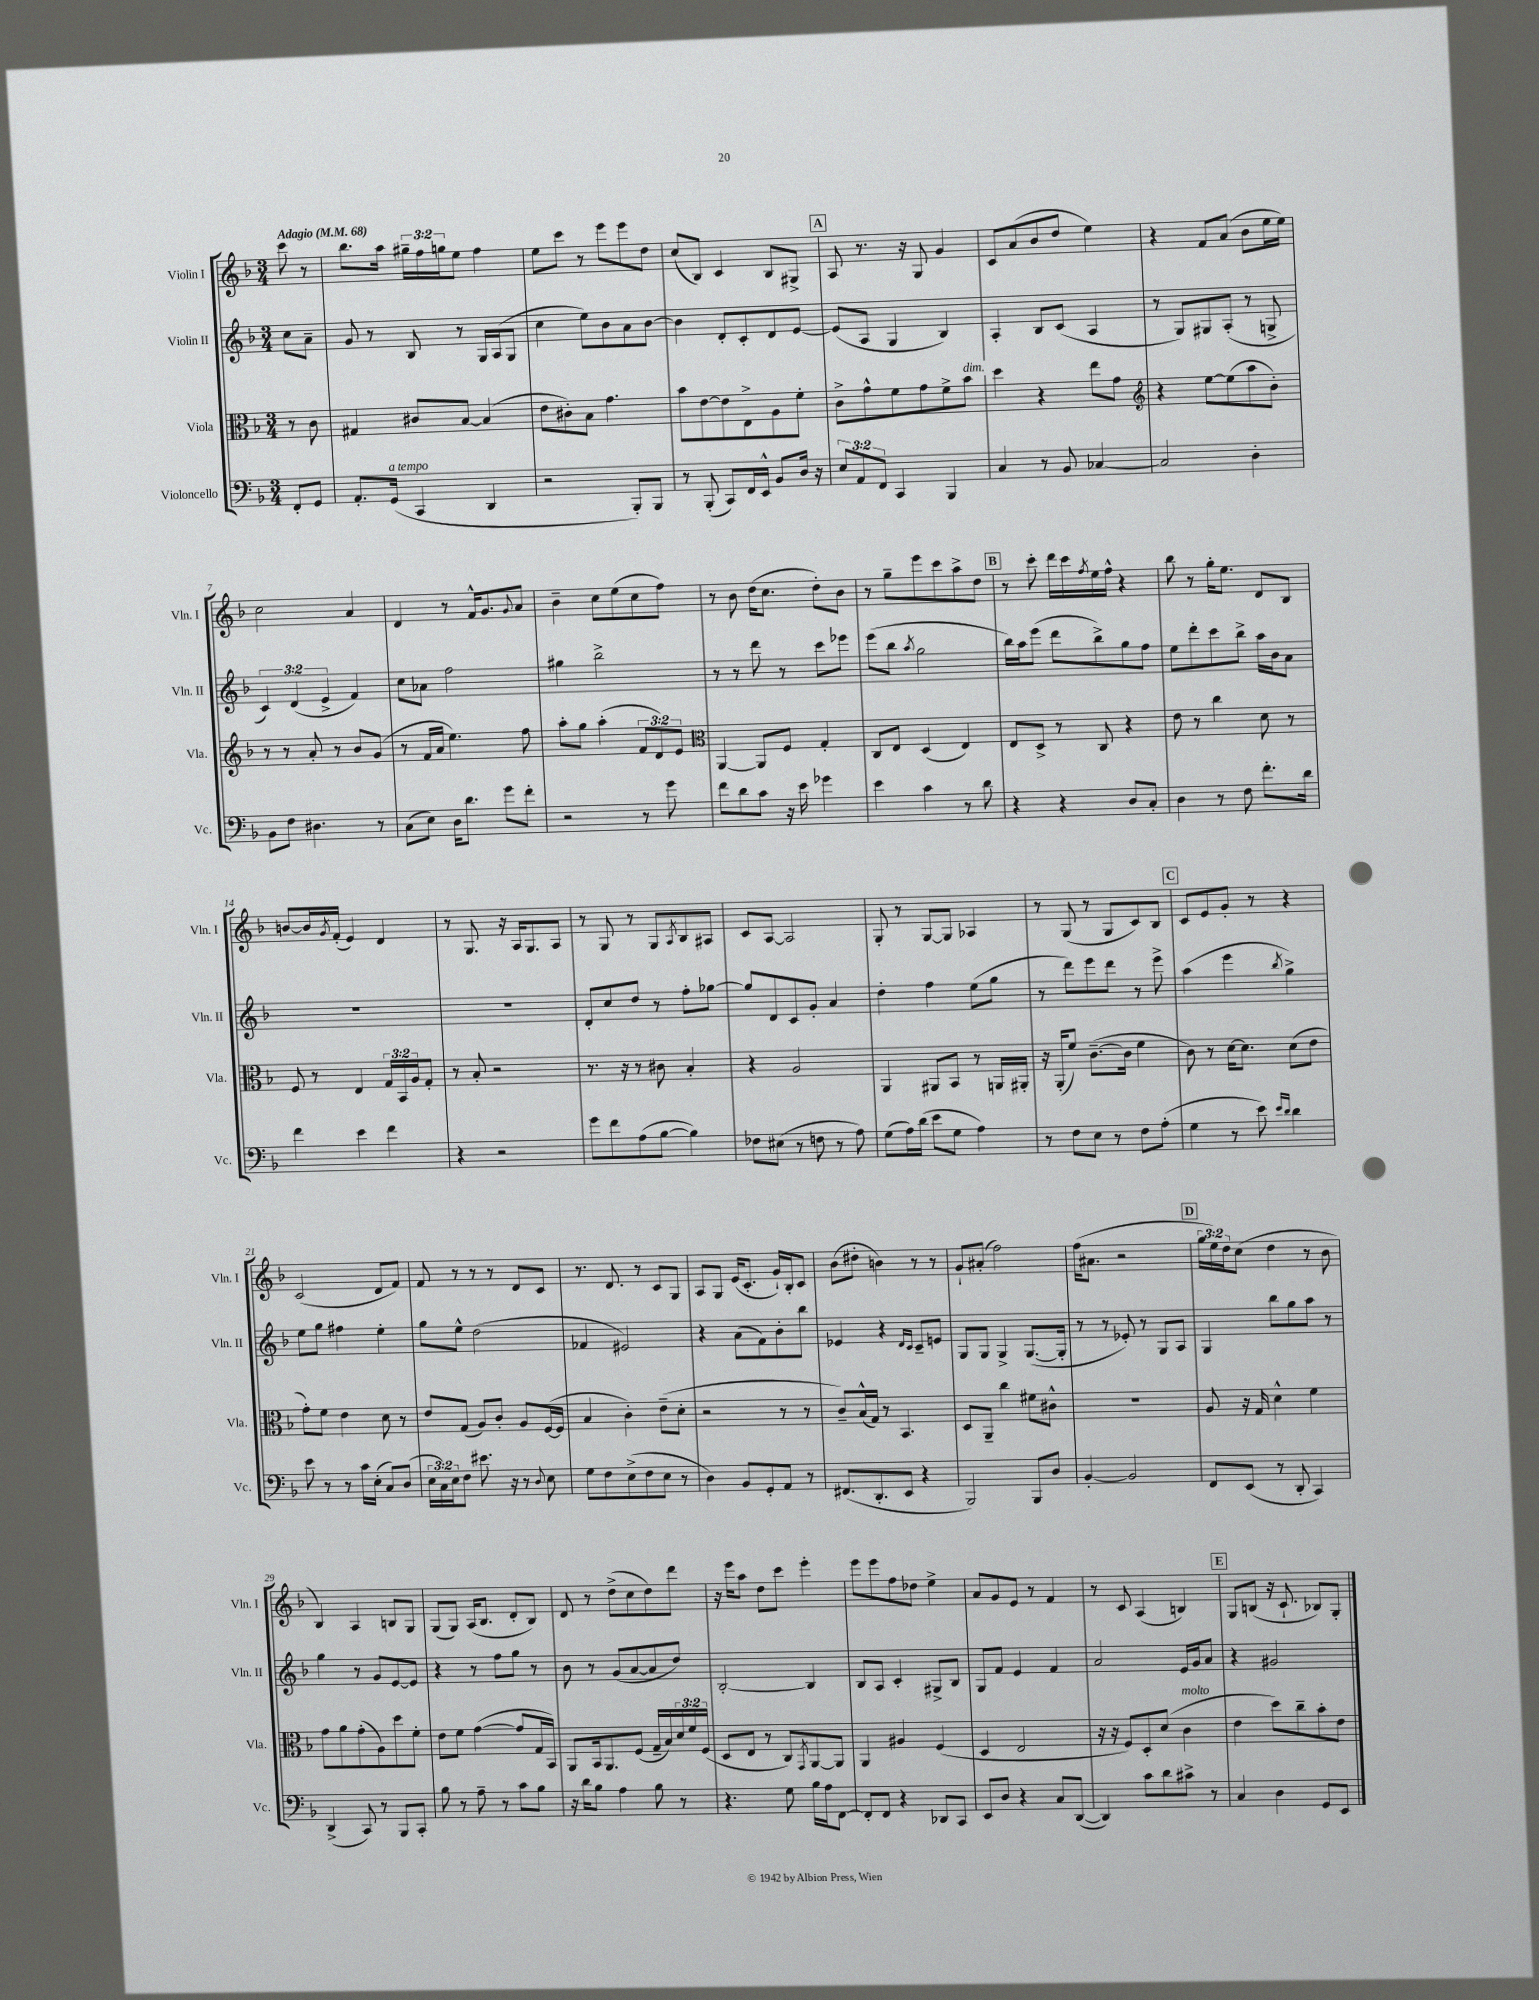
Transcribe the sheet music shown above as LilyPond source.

<<
\new StaffGroup <<
\new Staff = "s0" \with { instrumentName = "Violin I" shortInstrumentName = "Vln. I" } {
    \clef treble \key f \major \numericTimeSignature \time 3/4 \override Staff.TupletNumber.text = #tuplet-number::calc-fraction-text \partial 4 \tempo "Adagio" 4 = 68
    c'''8 r8 |
    bes''8. a''16 \tuplet 3/2 { gis''16-- f''16 g''16 } e''8 f''4 |
    e''8 c'''8 r8 e'''8 e'''8 d''8 |
    c''8( bes8) c'4 bes8 gis8-> |
    \mark \markup { \box "A" } a8 r8. r16 g8 g'4 |
    c'8 a'8( bes'8 d''8 e''4) |
    r4 f'8 a'8( bes'8 e''16 e''16) |
    c''2 a'4 |
    d'4 r8 f'16-^ g'8. \appoggiatura { g'8 } a'8 |
    bes'4-- c''8 e''8( c''8 f''8) |
    r8 bes'8 d''16( c''8. d''8-.) bes'8 |
    r8 g''8-- e'''8 c'''8 a''8-> d''8 |
    \mark \markup { \box "B" } r8 c'''8-. d'''16 c'''16 \acciaccatura { f''8 } e''16 f''16-^ r4 |
    bes''8 r8 g''16-. e''8. d'8 bes8 |
    b'8~ b'16 \acciaccatura { g'8 } f'16-.( e'4) d'4 |
    r8 g8. r16 a16 g8. a8 |
    r8 g8 r8 g8 \acciaccatura { a8 } bes8 ais8 |
    c'8 a8~ a2 |
    g8-. r8 g8~ g8 aes4 |
    r8 g8( r8 g8 c'8) bes8 |
    \mark \markup { \box "C" } c'8 e'8 g'8-. r8 r4 |
    c'2( d'8 f'8) |
    f'8 r8 r8 r8 d'8 c'8 |
    r8. d'8. r8 c'8 g8 |
    a8 g8 e'16( c'8.-. g'16-!) bes16-. c'8 |
    bes'8( dis''8-. b'4) r8 r8 |
    g'8-! ais'8-.( f''2) |
    f''16( ais'8. r2 |
    \mark \markup { \box "D" } \tuplet 3/2 { g''16 e''16) d''16 } c''8( d''4 r8 bes'8 |
    bes4) a4 b8 g8 |
    g8( g8) a16( bes8. d'8-. bes8) |
    d'8 r8 d''8->( c''8 d''8) d'''8 |
    r16 e'''16 a''8 d''8 c'''8 e'''4-. |
    e'''8 e'''8 f''8 des''8 e''4-> |
    a'8 g'8 e'8 r8 f'4 |
    r8 c'8 a4( b4) |
    \mark \markup { \box "E" } g8 b8( r16 c'8.-! bes8) g8-. \bar "|." |
}
\new Staff = "s1" \with { instrumentName = "Violin II" shortInstrumentName = "Vln. II" } {
    \clef treble \key f \major \numericTimeSignature \time 3/4 \override Staff.TupletNumber.text = #tuplet-number::calc-fraction-text \partial 4
    c''8 a'8-- |
    g'8 r8 bes8 r8 g16 a16( g8 |
    c''4 e''8) bes'8 a'8 bes'8~ |
    bes'4 d'8-. c'8-. d'8 e'8~ |
    \mark \markup { \box "A" } e'8( a8 g4 bes4) |
    a4-. bes8 c'8( a4 |
    r8 g8) gis8 a8-.( r8 g8-> |
    \tuplet 3/2 { c'4) d'4( e'4-> } f'4) |
    c''8 aes'8 f''2 |
    gis''4 bes''2-> |
    r8 r8 d'''8 r8 c'''8 ees'''8 |
    e'''8( bes''8 \acciaccatura { a''8 } g''2 |
    \mark \markup { \box "B" } bes''16) a''16 e'''8( d'''8 bes''8->) g''8 f''8 |
    e''8 d'''8-. c'''8 bes''8-> a''16 bes'16 a'8 |
    R2. |
    R2. |
    d'8-. c''8 d''8 r8 f''8-. ges''8~ |
    ges''8 d'8 c'8 g'8-. a'4 |
    d''4-. f''4 e''8( g''8 |
    r8 d'''8) e'''8 d'''8 r8 e'''8-> |
    \mark \markup { \box "C" } a''4( e'''4 \acciaccatura { bes''8 } g''4->) |
    e''8 g''8 fis''4 e''4-. |
    g''8 e''8-^ d''2( |
    fes'4 eis'2) |
    r4 a'8( f'8) bes'8-. bes''8 |
    ees'4 r4 \grace { d'16 c'16 } c'8-- e'8 |
    g8 g8 g4-> g8.~( g16-. |
    r8 r8 ees'8-.) r8 g8 a8 |
    \mark \markup { \box "D" } g4 bes''8 g''8 a''8 r8 |
    g''4 r8 g'8 e'8~ e'8 |
    r4 r8 f''8 g''8 r8 |
    bes'8 r8 g'8( a'8~ a'8 d''8) |
    bes2~-. bes4 |
    bes8 a8 c'4-. gis8-> bes8 |
    g8 f'8 e'4 f'4 |
    a'2 e'16 g'16 a'8 |
    \mark \markup { \box "E" } r4 gis'2 \bar "|." |
}
\new Staff = "s2" \with { instrumentName = "Viola" shortInstrumentName = "Vla." } {
    \clef alto \key f \major \numericTimeSignature \time 3/4 \override Staff.TupletNumber.text = #tuplet-number::calc-fraction-text \partial 4
    r8 c'8 |
    gis4 cis'8 bes8~ bes4( |
    e'8 cis'8-.) bes8 g'4. |
    bes'8 e'8~ e'8 e8-> a8 f'8-. |
    \mark \markup { \box "A" } c'8-> g'8-^ f'8 g'8 f'8-> bes'8^\markup { \italic "dim." } |
    d''4 r4 e''8 g'8 |
    \clef treble r4 e''8~ e''8( a''8 bes'8-.) |
    r8 r8 a'8-. r8 bes'8 g'8( |
    r8 f'16 a'16 e''4.) f''8 |
    a''8-. g''8 a''4-.( \tuplet 3/2 { f'8 d'8) e'8 } |
    \clef alto a,4~ a,8 f8 g4-. |
    c8 e8 d4( e4) |
    \mark \markup { \box "B" } e8 d8-> r8 c8 r4 |
    e'8 r8 c''4 d'8 r8 |
    f8 r8 e4 \tuplet 3/2 { g16 bes,16 a16 } g8-. |
    r8 bes8-. r2 |
    r8. r16 r8 cis'8 bes4-. |
    r4 a2 |
    a,4 ais,8 bes,8 r8 a,16 ais,16-. |
    r16 a,16-.( f'8) c'8.~--( c'16 f'4 |
    \mark \markup { \box "C" } c'8) r8 d'16~ d'8. d'8( e'8 |
    g'8-.) f'8 e'4 d'8 r8 |
    e'8 g8( a8) c'8-. a8 f16~( f16 |
    bes4 c'4-.) e'8--( d'8-. |
    r2 r8 r8 |
    c'8--) bes16-^( g16) r8 bes,4. |
    d8 a,8-- c''4 fis'8 cis'8-^ |
    R2. |
    \mark \markup { \box "D" } a8 r16 g16 d'4-^ f'4 |
    g'8 a'8 g'8-.( a8) d''8 f'8-. |
    e'8 f'8 g'4~( g'8 g16 bes,16) |
    a,8 bes,16 a,8. f8( g16-- bes16) \tuplet 3/2 { d'16 f'16 f16( } |
    d8 e8 r8 c8) \acciaccatura { g,8 } a,8~ a,8 |
    a,4 ais4 f4( |
    d4 e2 |
    r16 r16 f8) d8-. d'8( c'4^\markup { \italic "molto" } |
    \mark \markup { \box "E" } e'4 d''8) c''8-- bes'8-. e'8 \bar "|." |
}
\new Staff = "s3" \with { instrumentName = "Violoncello" shortInstrumentName = "Vc." } {
    \clef bass \key f \major \numericTimeSignature \time 3/4 \override Staff.TupletNumber.text = #tuplet-number::calc-fraction-text \partial 4
    f,8-. g,8 |
    a,8.-. g,16^\markup { \italic "a tempo" }( c,4 d,4 |
    r2 bes,,8-.) bes,,8 |
    r8 bes,,8-.( c,8) f,16 e,16-^ bes,8 d16 r16 |
    \mark \markup { \box "A" } \tuplet 3/2 { e8 a,8 f,8 } c,4 bes,,4 |
    c4 r8 bes,8 ces4~ |
    ces2 d4-. |
    bes,8 f8 dis4. r8 |
    c8( e8) d16 d'8. g'8 f'8-. |
    r2 r8 g'8 |
    f'8 d'8 c'8 r16 e'16 ges'4 |
    e'4 c'4 r8 d'8 |
    \mark \markup { \box "B" } r4 r4 d8 c8-. |
    d4 r8 f8 f'8.-. d'16 |
    f'4 e'4 f'4 |
    r4 r2 |
    g'8 f'8 a8( bes8~ bes4) |
    fes8 eis8( r8 f8 r8 a8) |
    g8( a16) d'16( e'8 g8 a4) |
    r8 f8 e8 r8 f8 a8-.( |
    \mark \markup { \box "C" } g4 r8 e'8) \grace { e'16 d'16 } d'4 |
    e'8 r8 r8 c'16 e16-.( c8) d8( |
    \tuplet 3/2 { e16 c16) e16 } f8 eis'8. r16 r8 \appoggiatura { d8 } e8 |
    g8 f8 e8->( f8 e8 r8 |
    d4) bes,8 g,8-. a,8 r8 |
    fis,8.( d,8.-. e,8 r4 |
    bes,,2) bes,,8 d8 |
    bes,4~-. bes,2 |
    \mark \markup { \box "D" } f,8 e,8( r8 d,8-. c,4) |
    d,4->( c,8) r8 bes,,8 c,8-. |
    bes8 r8 a8-- r8 c'8 bes8 |
    r16 d'16 bes8 a4 bes8 r8 |
    r4. g8 bes16 a16 f,8~ |
    f,8-. f,8 r4 des,8 c,8 |
    e,8 d8 r4 c8 d,8~( |
    d,4) c'8 d'8 cis'8-> r8 |
    \mark \markup { \box "E" } c4 d4 g,8 e,8 \bar "|." |
}
>>
>>
